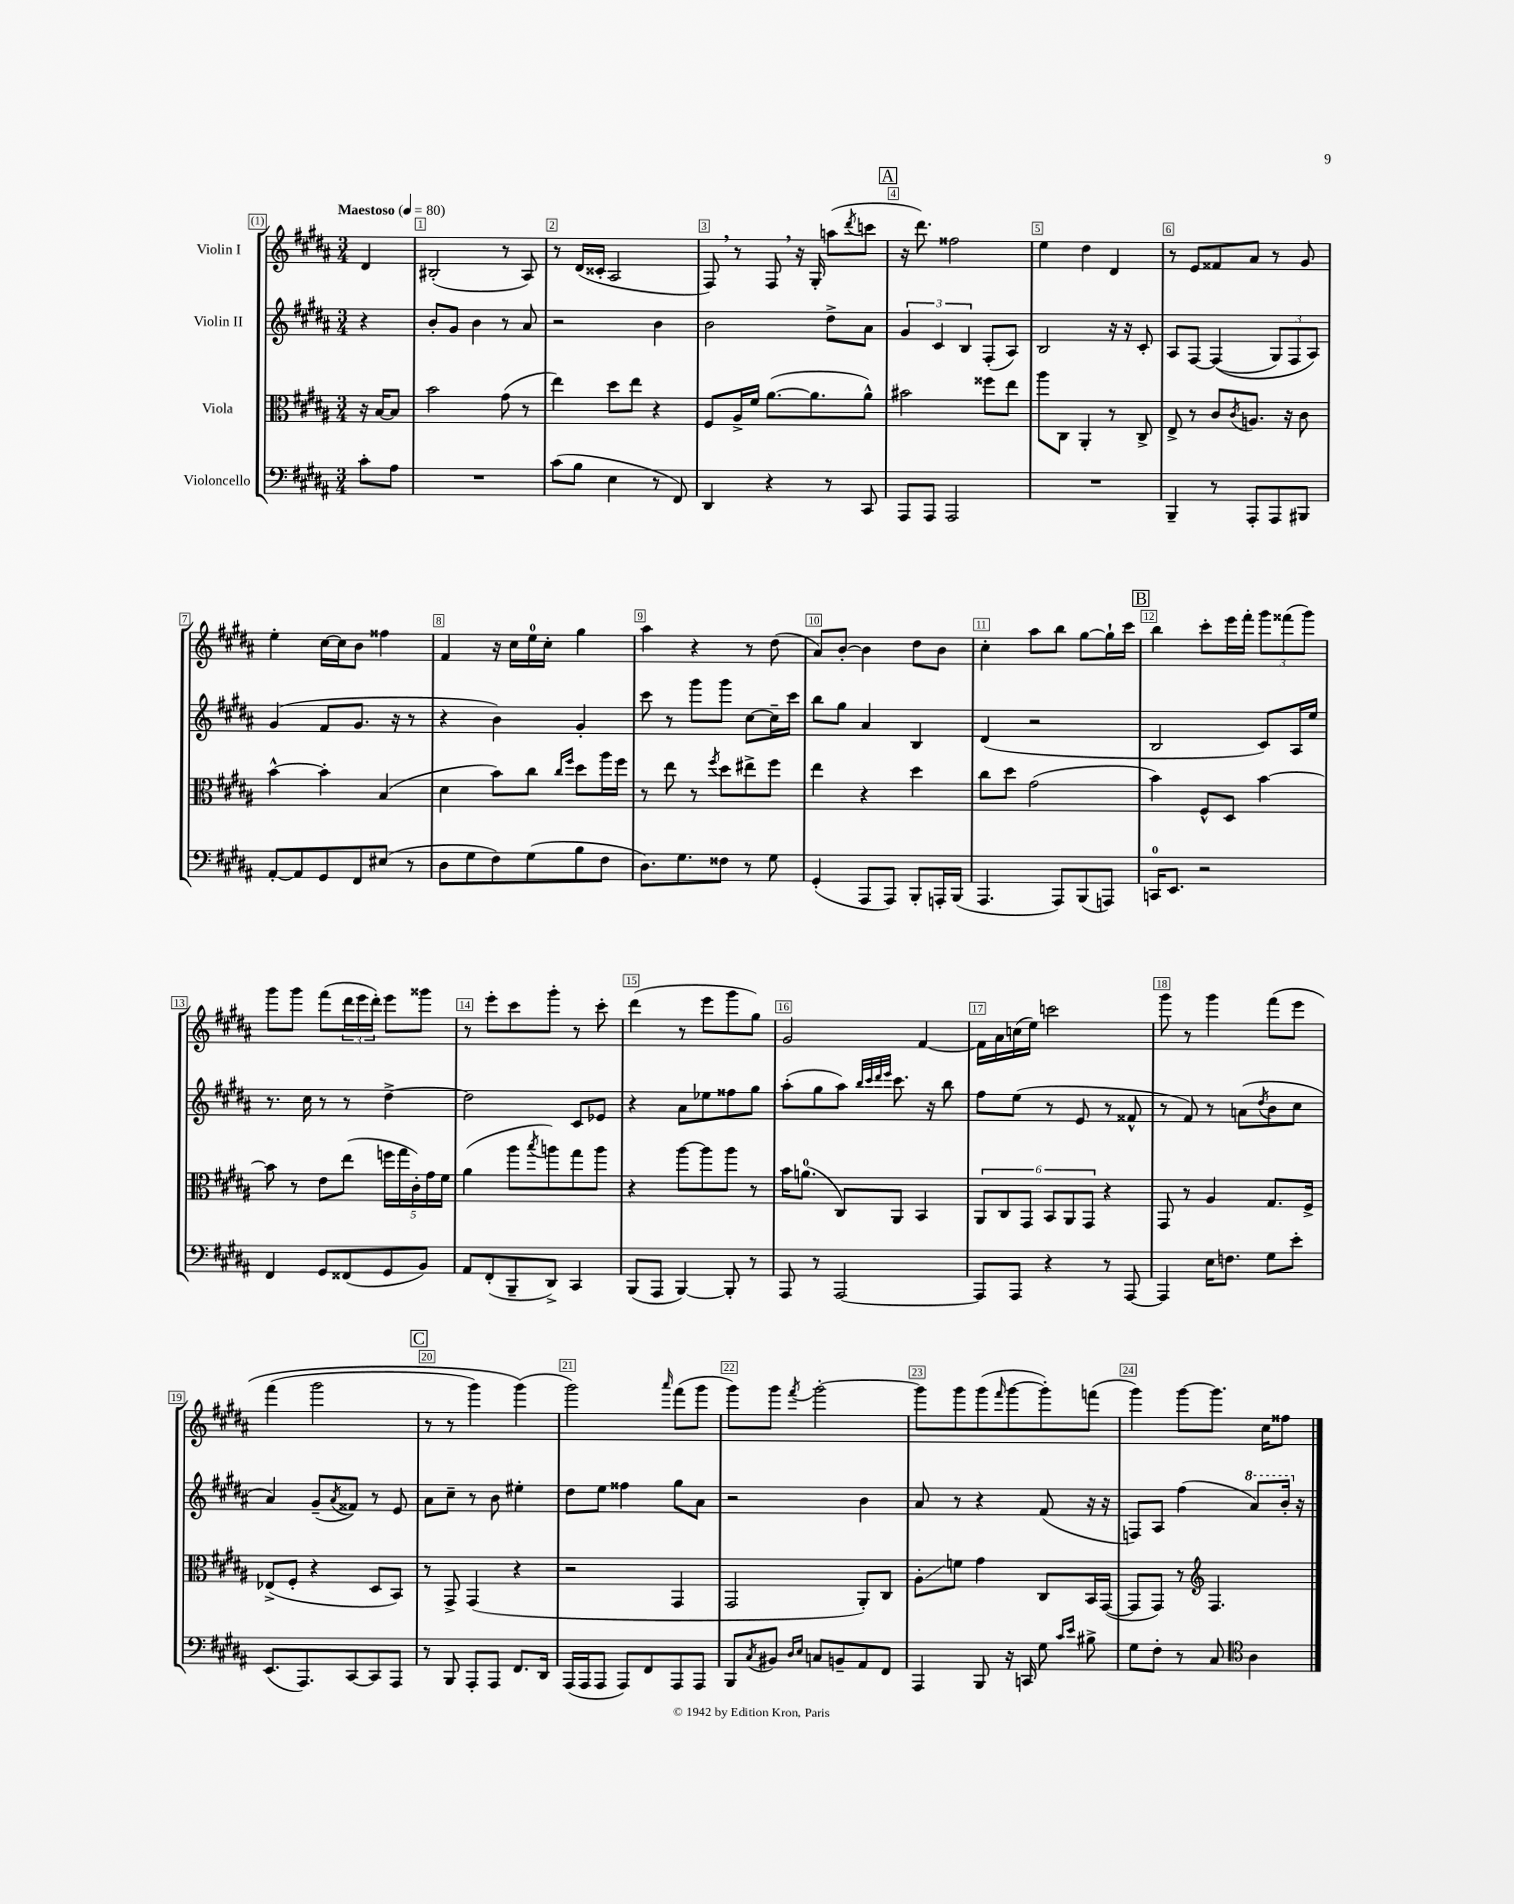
<<
\new StaffGroup <<
\new Staff = "s0" \with { instrumentName = "Violin I" } {
    \clef treble \key b \major \numericTimeSignature \time 3/4 \partial 4 \tempo "Maestoso" 4 = 80
    dis'4 |
    bis2-.( r8 ais8) |
    r8 dis'16( cisis'16-. ais2 |
    fis8) \breathe r8 fis8 \breathe r16 gis16-. a''8( \acciaccatura { dis'''8 } c'''8 |
    \mark \markup { \box "A" } r16 dis'''8.) fisis''2 |
    e''4 dis''4 dis'4 |
    r8 e'8 fisis'8 ais'8 r8 gis'8 |
    e''4-. cis''16~ cis''16 b'8 fisis''4 |
    fis'4 r16 cis''16 e''16-0 cis''16-. gis''4 |
    ais''4 r4 r8 dis''8( |
    ais'8) b'8~-. b'4 dis''8 b'8 |
    cis''4-. ais''8 b''8 gis''8~ gis''16-! cis'''16 |
    \mark \markup { \box "B" } b''4 cis'''8-. e'''16 fis'''16-. \tuplet 3/2 { gis'''8 fisis'''8( gis'''8) } |
    gis'''8 gis'''8 fis'''8( \tuplet 3/2 { dis'''16 e'''16 dis'''16-.) } e'''8 gisis'''8 |
    r8 e'''8-. cis'''8 gis'''8-. r8 cis'''8-. |
    dis'''4( r8 e'''8 gis'''8 gis''8) |
    gis'2 fis'4~ |
    fis'16 ais'16 c''16( e''16) c'''2 |
    gis'''8 r8 gis'''4 fis'''8\( e'''8 |
    fis'''4( gis'''2 |
    \mark \markup { \box "C" } r8 r8 gis'''4) gis'''4(\) |
    gis'''2) \grace { ais'''16 } fis'''8( gis'''8 |
    gis'''8) gis'''8 \acciaccatura { fis'''8 } gis'''2~-. |
    gis'''8 gis'''8 gis'''8( \grace { fis'''16 } gis'''8~ gis'''8-.) f'''8( |
    gis'''4) gis'''8~ gis'''8. cis''16 fisis''8 \bar "|." |
}
\new Staff = "s1" \with { instrumentName = "Violin II" } {
    \clef treble \key b \major \numericTimeSignature \time 3/4 \partial 4
    r4 |
    b'8-. gis'8 b'4 r8 ais'8 |
    r2 b'4 |
    b'2 dis''8-> ais'8 |
    \mark \markup { \box "A" } \tuplet 3/2 { gis'4 cis'4 b4 } fis8-.( ais8) |
    b2 r16 r16 cis'8-. |
    ais8 fis8~ fis4(\( \tuplet 3/2 { gis8) fis8 ais8\) } |
    gis'4( fis'8 gis'8. r16 r8 |
    r4 b'4) gis'4-. |
    cis'''8 r8 gis'''8 gis'''8 cis''8~ cis''16-- cis'''16 |
    b''8 gis''8 ais'4 b4 |
    dis'4( r2 |
    \mark \markup { \box "B" } b2 cis'8) ais16 e''16 |
    r8. cis''16 r8 r8 dis''4~-> |
    dis''2 cis'8 ees'8 |
    r4 ais'8 ees''8 fisis''8 gis''8 |
    ais''8-.( gis''8 ais''8) \grace { b''32 cis'''32 dis'''32 e'''32 } cis'''8. r16 b''8 |
    fis''8 e''8( r8 e'8 r8 fisis'8-^ |
    r8 fis'8) r8 a'8( \acciaccatura { dis''8 } b'8 cis''8 |
    ais'4) gis'8--( \acciaccatura { ais'8 } fisis'8) r8 e'8 |
    \mark \markup { \box "C" } ais'8 cis''8-- r8 b'8 eis''4-. |
    dis''8 e''8 fisis''4 gis''8 ais'8 |
    r2 b'4 |
    ais'8 r8 r4 fis'8( r16 r16 |
    f8) ais8 fis''4( \ottava #1 ais''8) b''16-. \ottava #0 r16 \bar "|." |
}
\new Staff = "s2" \with { instrumentName = "Viola" } {
    \clef alto \key b \major \numericTimeSignature \time 3/4 \partial 4
    r16 b16~ b8 |
    b'2 gis'8( r8 |
    e''4) dis''8 e''8 r4 |
    fis8 ais16-> fis'16 ais'8.~( ais'8. ais'8-^) |
    \mark \markup { \box "A" } bis'2 fisis''8 e''8 |
    ais''8 cis8 ais,4-. r8 cis8-> |
    e8-> r8 cis'8 \acciaccatura { cis'8 } a8. r16 cis'8 |
    b'4~-^ b'4-. b4( |
    dis'4 b'8) cis''8 \grace { cis''16 fis''16 } dis''8 ais''16 fis''16 |
    r8 e''8 r8 \acciaccatura { fis''8 } dis''8 eis''8-> fis''8 |
    e''4 r4 dis''4 |
    cis''8 dis''8 gis'2( |
    \mark \markup { \box "B" } b'4) fis8-^ dis8 b'4~ |
    b'8 r8 e'8 e''8( \tuplet 5/4 { f''16 gis''16 cis'16-.) gis'16 fis'16 } |
    ais'4( ais''8 \acciaccatura { b''8 } a''8) gis''8 a''8 |
    r4 ais''8~ ais''8 ais''8 r8 |
    b'16 a'8.-0( cis8) ais,8 b,4 |
    \tuplet 6/4 { ais,8 cis8 gis,8 b,8 ais,8 gis,8 } r4 |
    gis,8 r8 ais4 gis8. fis16-> |
    ees8->( fis8-. r4 dis8 b,8) |
    \mark \markup { \box "C" } r8 gis,8-> gis,4( r4 |
    r2 gis,4 |
    gis,2 ais,8-.) cis8 |
    ais8-.\glissando f'8 gis'4 cis8 b,16 gis,16~( |
    gis,8 gis,8) r8 \clef treble fis4. \bar "|." |
}
\new Staff = "s3" \with { instrumentName = "Violoncello" } {
    \clef bass \key b \major \numericTimeSignature \time 3/4 \partial 4
    cis'8-. ais8 |
    R2. |
    cis'8( b8 e4 r8 fis,8) |
    dis,4 r4 r8 cis,8 |
    \mark \markup { \box "A" } ais,,8 ais,,8 ais,,2 |
    R2. |
    b,,4-- r8 ais,,8-. ais,,8 bis,,8 |
    ais,8~-. ais,8 gis,8 fis,8 eis8( r8 |
    dis8 gis8 fis8) gis8( b8 fis8 |
    dis8.) gis8. fisis8 r8 gis8 |
    gis,4-.( ais,,8 ais,,8) b,,8-. a,,16-. b,,16( |
    ais,,4. ais,,8) b,,8( a,,8) |
    \mark \markup { \box "B" } c,16-0 e,8. r2 |
    fis,4 gis,8 fisis,8( gis,8 b,8) |
    ais,8 fis,8-.( b,,8-- dis,8->) cis,4 |
    b,,8( ais,,8 b,,4~) b,,8-. r8 |
    ais,,8 r8 ais,,2~ |
    ais,,8 ais,,8 r4 r8 ais,,8~ |
    ais,,4 e16 f8. gis8 e'8-. |
    e,8.( ais,,8.) cis,8~ cis,8 ais,,8 |
    \mark \markup { \box "C" } r8 b,,8 ais,,8-. ais,,8 fis,8. dis,16 |
    ais,,16( ais,,16 ais,,8 ais,,8) fis,8 ais,,8 ais,,8 |
    b,,8 \acciaccatura { cis8 } bis,8 \grace { dis16 e16 } c8 b,8-- ais,8 fis,8 |
    ais,,4 b,,8 r16 c,16 gis8 \grace { cis'16 e'16 } bis8-> |
    gis8 fis8-. r8 cis8 \clef tenor ais4 \bar "|." |
}
>>
>>
\layout { \context { \Score \override BarNumber.break-visibility = ##(#f #t #t) barNumberVisibility = #all-bar-numbers-visible \override BarNumber.stencil = #(make-stencil-boxer 0.1 0.3 ly:text-interface::print) } }
